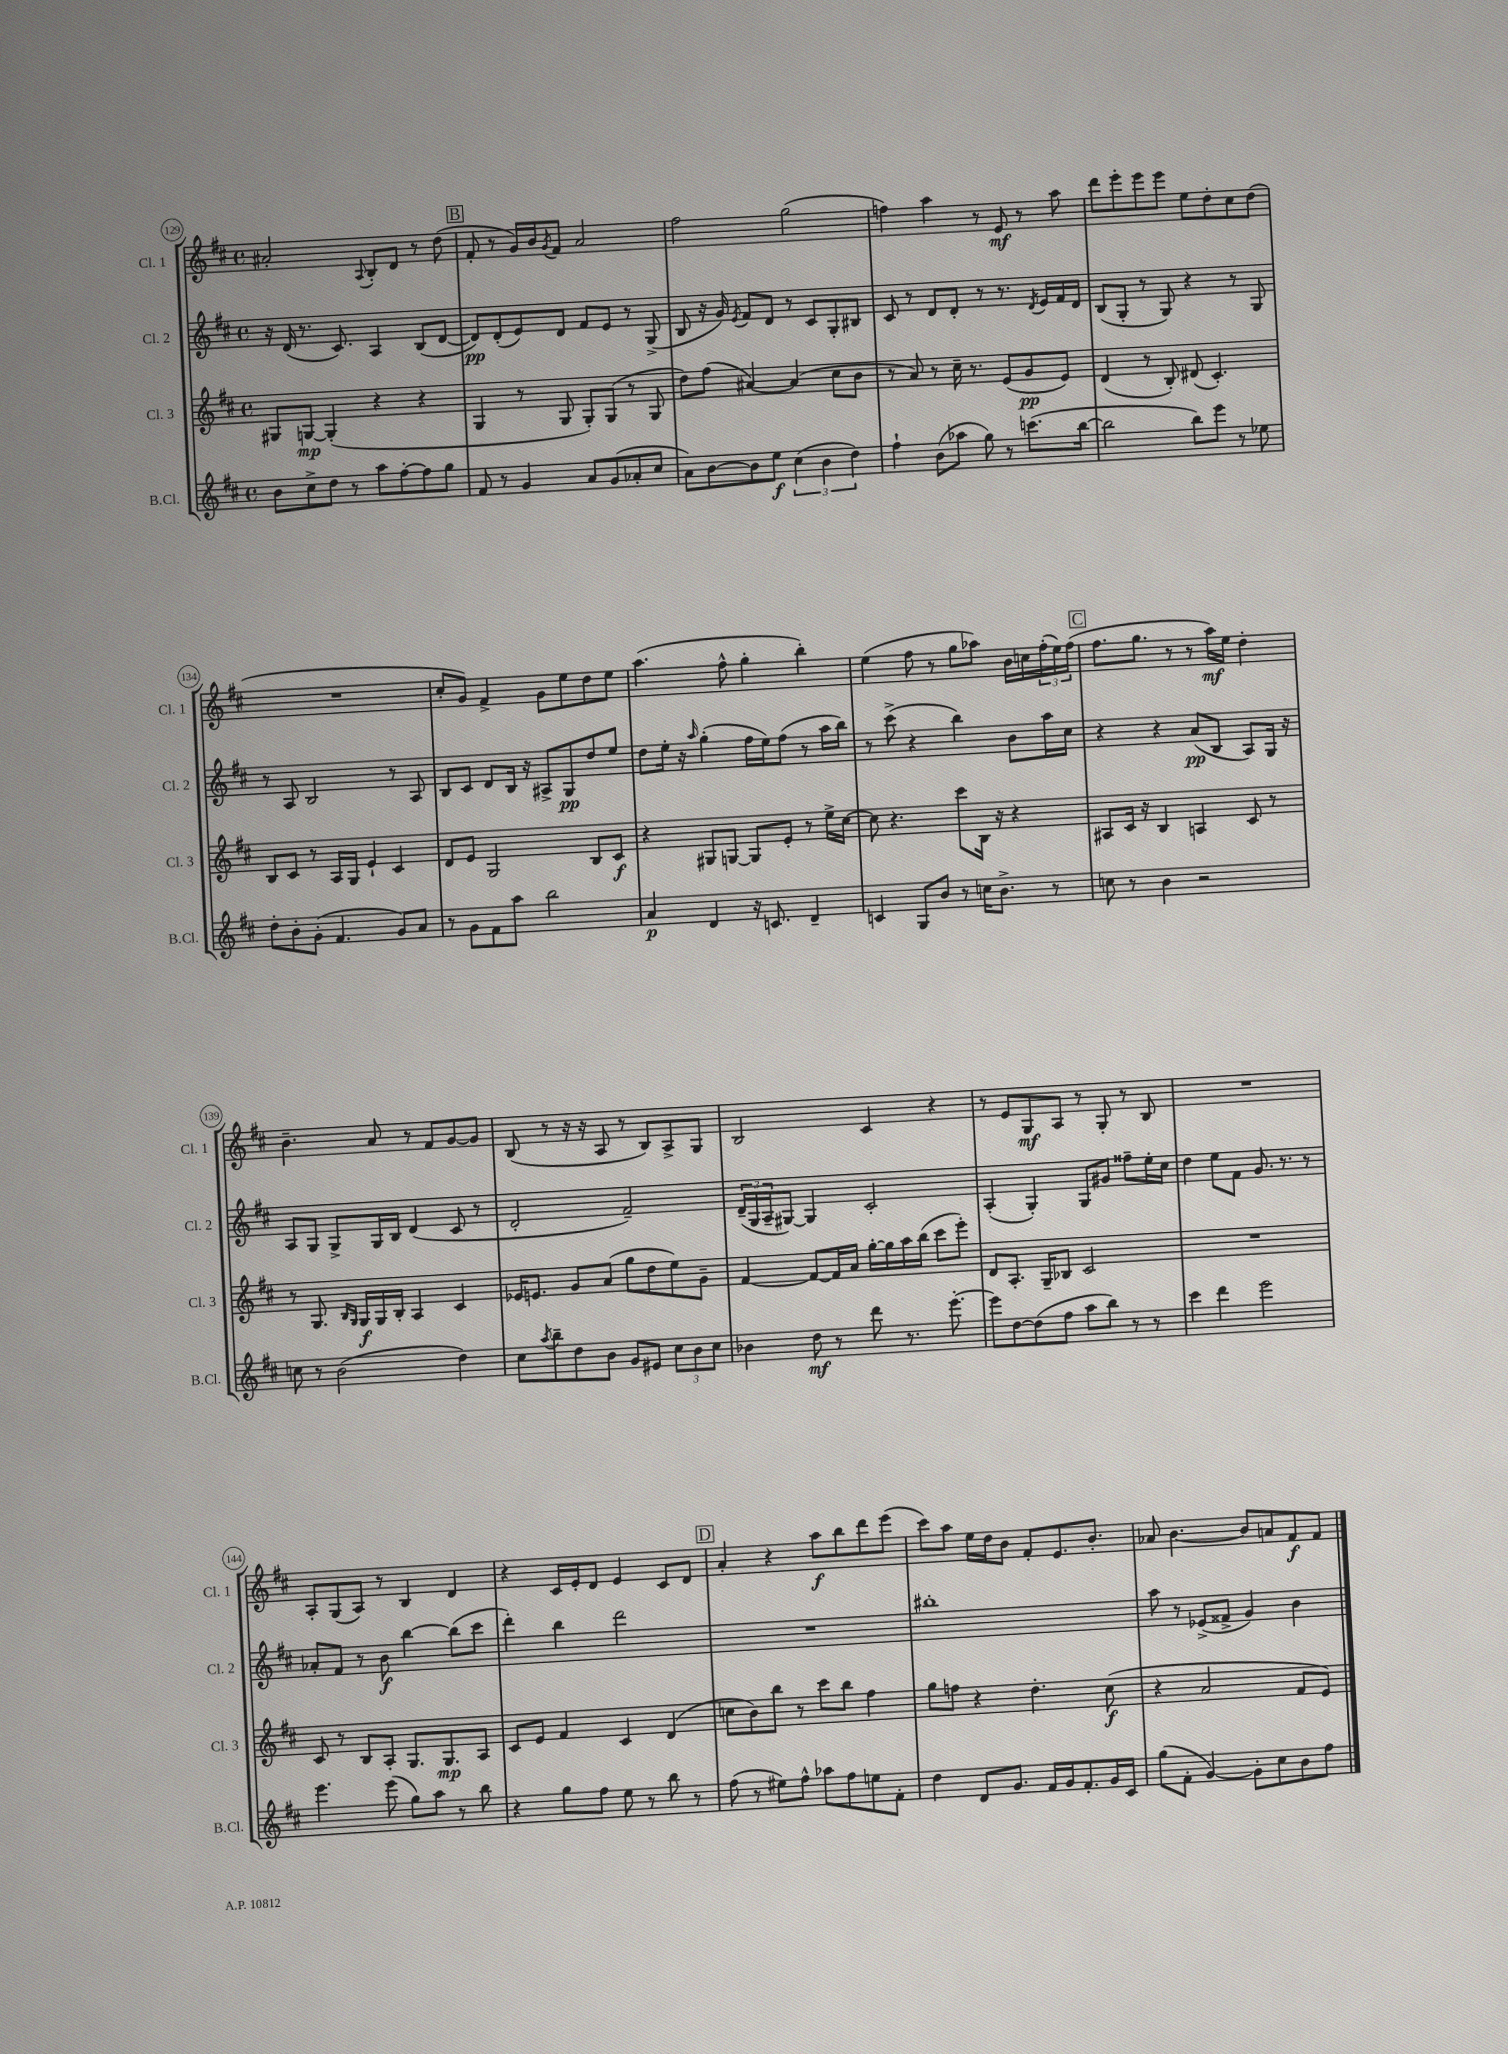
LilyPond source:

<<
\new StaffGroup <<
\new Staff = "s0" \with { instrumentName = "Cl. 1" shortInstrumentName = "Cl. 1" } {
    \clef treble \key d \major \defaultTimeSignature \time 4/4
    ais'2-. \appoggiatura { a8 } b8-. d'8 r8 d''8( |
    \mark \markup { \box "B" } fis'8-. r8 g'16) b'16 \acciaccatura { g'8 } fis'8 a'2 |
    fis''2 g''2( |
    f''4) a''4 r8 e'8\mf r8 a''8 |
    d'''8 e'''8-. e'''8 e'''8 e''8 d''8-. cis''8 d''8( |
    R1 |
    cis''8-. g'8) fis'4-> g'8 e''8 d''8 e''8 |
    a''4.( fis''8-^ g''4-. b''4-.) |
    e''4( fis''8 r8 g''8 aes''8) b'16 c''16 \tuplet 3/2 { fis''16-.( e''16) fis''16( } |
    \mark \markup { \box "C" } fis''8. g''8. r8 r8 a''16\mf) e''16 d''4-. |
    b'4.-- a'8 r8 fis'8 g'8~ g'8 |
    b8( r8 r16 r16 a8 r8 b8) a8-> g8 |
    b2 cis'4 r4 |
    r8 e'8 g8\mf a8 r8 g8-. r8 b8 |
    R1 |
    a8-. g8( a8) r8 b4 d'4 |
    r4 cis'16 e'16-. d'8 e'4 cis'8 d'8 |
    \mark \markup { \box "D" } a'4-. r4 a''8\f b''8 d'''8 e'''8( |
    cis'''8) a''8 e''16 d''16 b'8 fis'8-. e'8. b'8.-. |
    aes'8 b'4.~ b'8 a'8 fis'8\f fis'8 \bar "|." |
}
\new Staff = "s1" \with { instrumentName = "Cl. 2" shortInstrumentName = "Cl. 2" } {
    \clef treble \key d \major \defaultTimeSignature \time 4/4
    r16 d'16( r8. cis'8.) a4 b8( d'8~ |
    \mark \markup { \box "B" } d'8\pp) d'8-.( e'8) d'8 fis'8 e'8 r8 g8->( |
    b8 r16 g'16) \acciaccatura { e'8 } fis'8 d'8 r8 cis'8 g8-. bis8 |
    cis'8 r8 d'8 d'8-. r8 r8. \acciaccatura { d'8 } e'16 fis'16 d'16 |
    b8( g8-. r8 g8) r4 r8 g8 |
    r8 a8 b2 r8 a8 |
    b8 cis'8 d'8 b16 r16 ais8-> g8\pp d''8 e''8 |
    d''8 e''16-. r16 \grace { a''16 } g''4-.( fis''16 e''16) fis''8( r8 a''16 b''16) |
    r8 cis'''8->( r4 b''4) b'8 a''16 cis''16 |
    \mark \markup { \box "C" } r4 r4 a'8\pp( b8 a8) g16 r16 |
    a8 g8 g8-> g16 b16 d'4( cis'8 r8 |
    d'2-. fis'2--) |
    \tuplet 3/2 { d'16--( g16 a16-- } gis8~) gis4 cis'2-. |
    a4-.( g4-.) g8 gis'8 fisis''8-- e''16-. cis''16 |
    d''4 e''8 fis'8 g'8. r8. r8 |
    aes'8-. fis'8 r8 b'8\f b''4~ b''8( cis'''8 |
    d'''4-.) b''4 d'''2 |
    \mark \markup { \box "D" } R1 |
    bis''1-. |
    a''8 r8 ees'8->( fisis'8-> g'4) b'4 \bar "|." |
}
\new Staff = "s2" \with { instrumentName = "Cl. 3" shortInstrumentName = "Cl. 3" } {
    \clef treble \key d \major \defaultTimeSignature \time 4/4
    gis8 g8~\mp g4-.( r4 r4 |
    \mark \markup { \box "B" } g4 r8 g8 g8-.) g8( r8 g8 |
    d''8) fis''8( ais'4~) ais'4( cis''8 b'8 |
    r8 a'8) r8 cis''16-- r8. e'8( g'8\pp e'8) |
    d'4( r8 b8-.) dis'8( cis'4.-.) |
    b8 cis'8 r8 a16 g16 e'4-! cis'4 |
    d'8 e'8 g2 b8 cis'8\f |
    r4 gis8 g8~ g8 e'8-. r8 e''16-> cis''16~ |
    cis''8 r4. cis'''8 b16 r16 r4 |
    \mark \markup { \box "C" } ais8 cis'16 r16 b4 a4 cis'8 r8 |
    r8 g8. \grace { b16 g16 } g16\f g16 b16-. a4 cis'4 |
    ees'16 e'8. g'8 a'8( g''8 d''8 e''8) g'8-- |
    fis'4~ fis'8~ fis'16 a'16 g''16~-. g''16 a''16 b''16( cis'''8 e'''8-.) |
    d'8 a8.-. g16-- bes8 cis'2 |
    R1 |
    cis'8 r8 b8 a8-. g8. g8.\mp a8 |
    cis'8 e'8 fis'4 cis'4 d'4( |
    \mark \markup { \box "D" } c''8 b'8) b''8 r8 cis'''8 b''8 fis''4 |
    g''8 f''8 r4 d''4.-. cis''8\f( |
    r4 a'2 fis'8 e'8) \bar "|." |
}
\new Staff = "s3" \with { instrumentName = "B.Cl." shortInstrumentName = "B.Cl." } {
    \clef treble \key d \major \defaultTimeSignature \time 4/4
    b'8 cis''8-> d''8 r8 a''8 fis''8~-. fis''8 g''8 |
    \mark \markup { \box "B" } fis'8 r8 g'4 a'8 g'8( aes'8-. cis''8 |
    a'8) b'8~ b'8 e''8\f \tuplet 3/2 { cis''4( b'4 d''4) } |
    fis''4-! b'8( aes''8 g''8) r8 c'''8.( b''16~ |
    b''2 b''8) e'''8 r8 ees''8 |
    d''8-. b'8-. g'8-.( fis'4. g'8) a'8 |
    r8 g'8 fis'8 a''8 b''2 |
    a'4\p d'4 r16 c'8. d'4-- |
    c'4 g8 b'8 r8 c''16 b'8.-> r8 |
    \mark \markup { \box "C" } c''8 r8 b'4 r2 |
    c''8 r8 b'2( d''4) |
    cis''8 \acciaccatura { a''8 } b''8-- d''8 b'8 g'8 eis'8 \tuplet 3/2 { cis''8 b'8 cis''8 } |
    bes'4 d''8\mf r8 d'''8 r8. e'''8.~-. |
    e'''8 d''8~ d''8( fis''8 a''8 b''8) r8 r8 |
    cis'''4 d'''4 e'''2 |
    e'''4. e'''8( g''8) a''8 r8 b''8 |
    r4 g''8 fis''8 e''8 r8 b''8 r8 |
    \mark \markup { \box "D" } fis''8( r8 eis''8) fis''8-^ aes''8 fis''8 e''8 fis'8-. |
    d''4 d'8 g'8. fis'16 g'16 fis'8.-. g'16 cis'16 |
    g''8( fis'8-. g'4~) g'8-. cis''8 b'8 fis''8 \bar "|." |
}
>>
>>
\layout { \context { \Score currentBarNumber = #129 \override BarNumber.stencil = #(make-stencil-circler 0.1 0.3 ly:text-interface::print) } }
